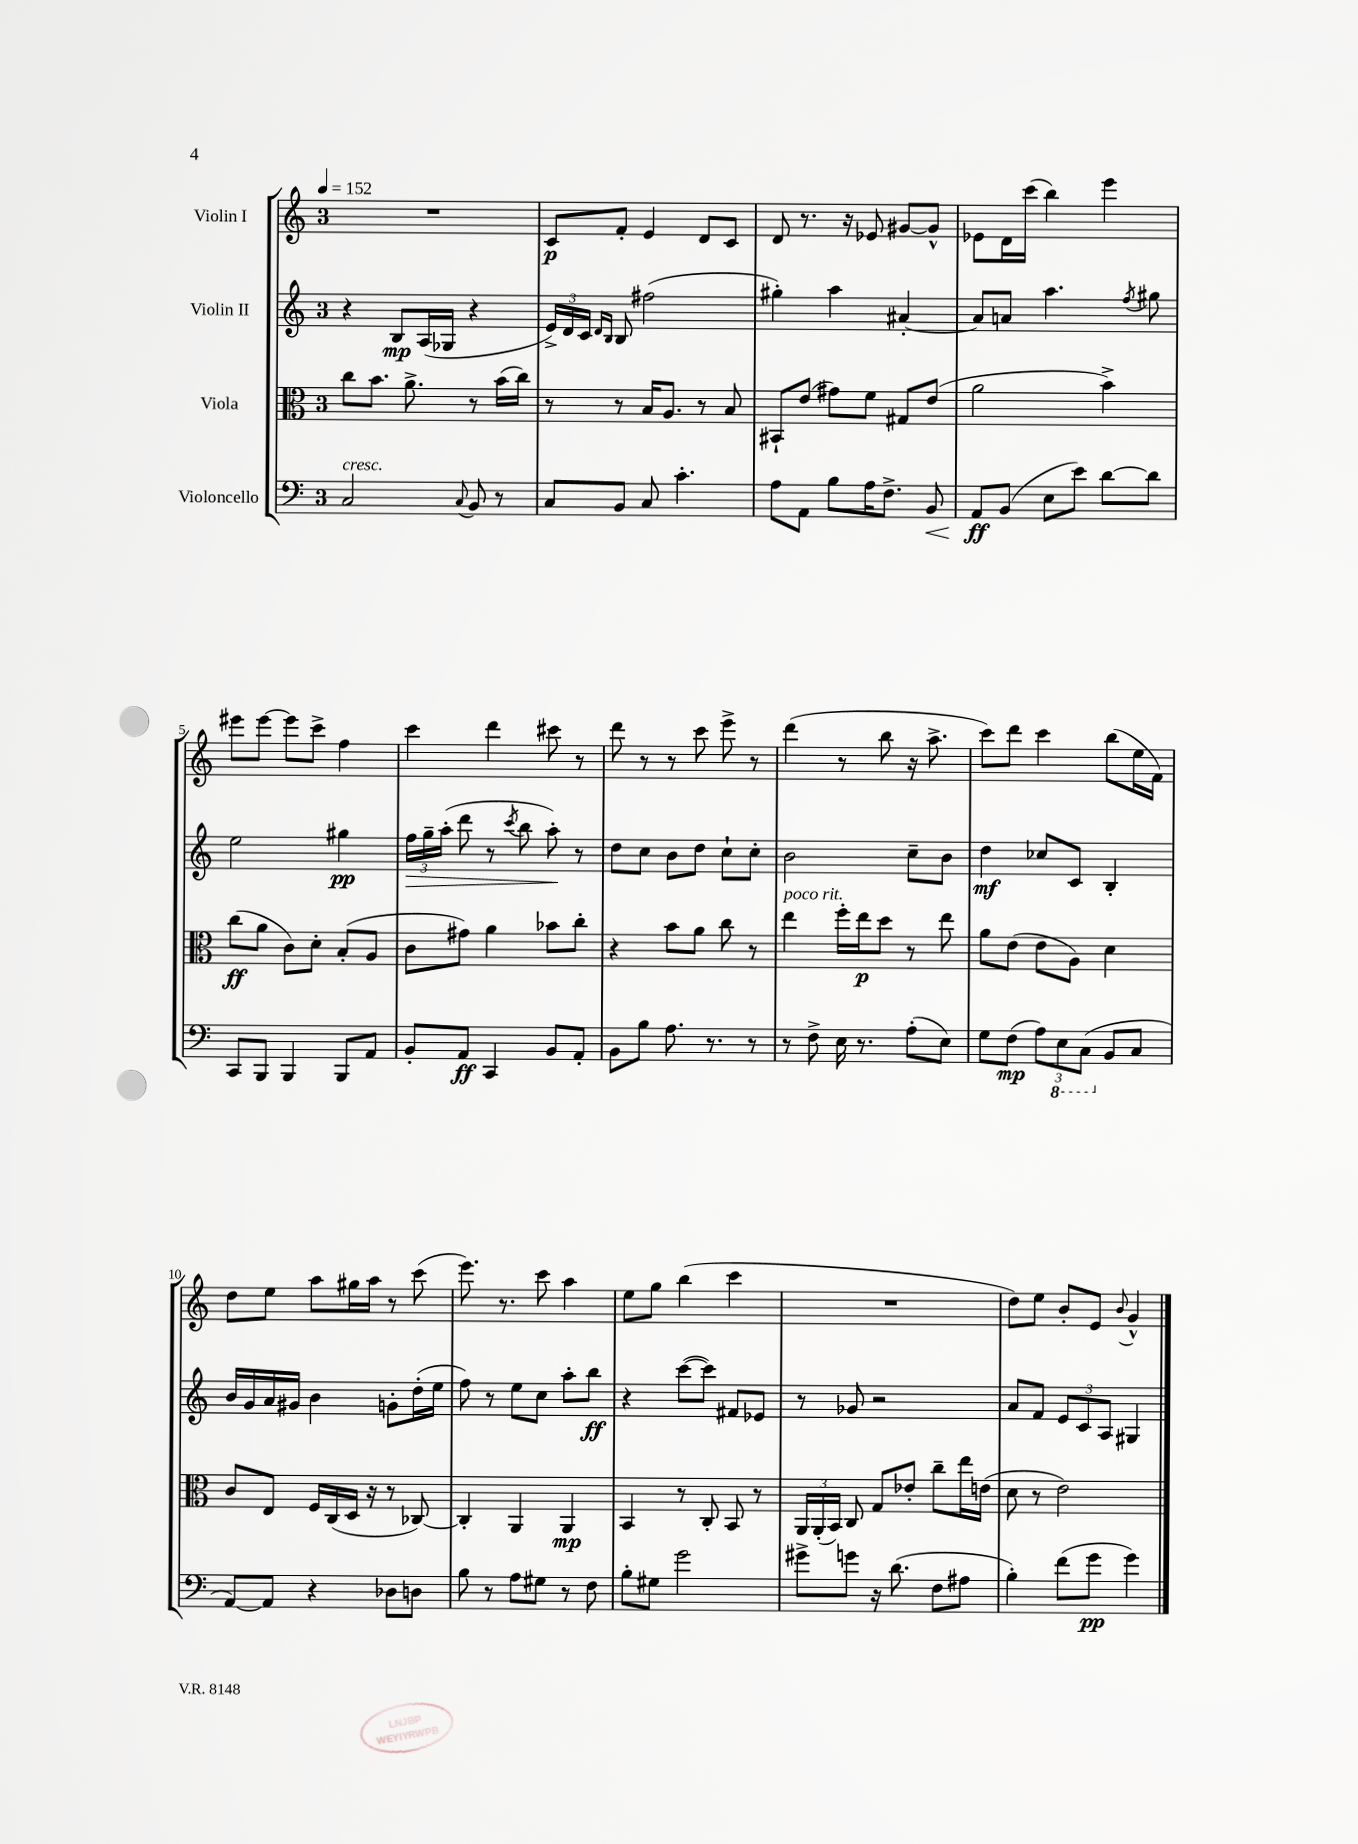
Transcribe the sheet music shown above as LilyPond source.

<<
\new StaffGroup <<
\new Staff = "s0" \with { instrumentName = "Violin I" } {
    \clef treble \key c \major \once \override Staff.TimeSignature.style = #'single-digit \time 3/4 \tempo 4 = 152
    \autoBeamOff R2. |
    c'8[\p f'8]-. e'4 d'8[ c'8] |
    d'8 r8. r16 ees'8 gis'8[~ gis'8]-^ |
    ees'8[ d'16 c'''16]( b''4) e'''4 |
    eis'''8[ eis'''8]~ eis'''8[ c'''8]-> f''4 |
    c'''4 d'''4 cis'''8 r8 |
    d'''8 r8 r8 c'''8 e'''8-> r8 |
    d'''4( r8 b''8 r16 a''8.-> |
    c'''8[) d'''8] c'''4 b''8[( e''16 f'16]) |
    d''8[ e''8] a''8[ gis''16 a''16] r8 c'''8( |
    e'''8.) r8. c'''8 a''4 |
    e''8[ g''8] b''4( c'''4 |
    R2. |
    d''8[) e''8] b'8[-. e'8] \appoggiatura { b'8 } g'4-^ \bar "|." |
}
\new Staff = "s1" \with { instrumentName = "Violin II" } {
    \clef treble \key c \major \once \override Staff.TimeSignature.style = #'single-digit \time 3/4
    \autoBeamOff r4 b8[\mp a16( ges16] r4 |
    \tuplet 3/2 { e'16[->) d'16 c'16] } \grace { d'16[ b16] } b8 fis''2( |
    gis''4-.) a''4 ais'4~-. |
    ais'8[ a'8] a''4. \acciaccatura { f''8 } gis''8 |
    e''2 gis''4\pp |
    \tuplet 3/2 { f''16[\> g''16-- a''16]-.( } d'''8 r8 \acciaccatura { c'''8 } b''8 a''8-.\!) r8 |
    d''8[ c''8] b'8[ d''8] c''8[-! c''8]-. |
    b'2 c''8[-- b'8] |
    d''4\mf ces''8[ c'8] b4-. |
    b'16[ g'16 a'16 gis'16] b'4 g'8[-. d''16-.( e''16] |
    f''8) r8 e''8[ c''8] a''8[-. b''8]\ff |
    r4 c'''8[~( c'''8]) fis'8[ ees'8] |
    r8 ges'8 r2 |
    a'8[ f'8] \tuplet 3/2 { e'8[ c'8 a8] } gis4 \bar "|." |
}
\new Staff = "s2" \with { instrumentName = "Viola" } {
    \clef alto \key c \major \once \override Staff.TimeSignature.style = #'single-digit \time 3/4
    \autoBeamOff c''8[ b'8.] a'8.-> r8 b'16[( c''16]) |
    r8 r8 b16[ a8.] r8 b8 |
    bis,8[-! e'8]( gis'8[) f'8] gis8[ e'8]( |
    a'2 b'4->) |
    c''8[\ff( a'8] c'8[) d'8]-. b8[-.( a8] |
    c'8[ gis'8]) a'4 bes'8[ c''8]-. |
    r4 b'8[ a'8] c''8 r8 |
    e''4^\markup { \italic "poco rit." } f''16[-. e''16\p d''8] r8 e''8 |
    a'8[ e'8]( e'8[ a8]) d'4 |
    c'8[ e8] f16[ c16( d16] r16 r8 ces8~) |
    ces4-. a,4 a,4\mp |
    b,4 r8 c8-. b,8 r8 |
    \tuplet 3/2 { a,16[ a,16-.( b,16]) } c8 g8[ ees'8]-. c''8[-- e''16 e'16]( |
    d'8 r8 e'2) \bar "|." |
}
\new Staff = "s3" \with { instrumentName = "Violoncello" } {
    \clef bass \key c \major \once \override Staff.TimeSignature.style = #'single-digit \time 3/4
    \autoBeamOff c2^\markup { \italic "cresc." } \appoggiatura { c8 } b,8 r8 |
    c8[ b,8] c8 c'4.-. |
    a8[ a,8] b8[ a16 f8.]-> b,8\< |
    a,8[\ff\! b,8]( e8[ e'8]) d'8[~ d'8] |
    c,8[ b,,8] b,,4 b,,8[ a,8] |
    b,8[-. a,8]\ff c,4 b,8[ a,8]-. |
    b,8[ b8] a8. r8. r8 |
    r8 f8-> e16 r8. a8[-.( e8]) |
    g8[ f8]\mp( \tuplet 3/2 { a8[) \ottava #-1 e,8 c,8]( \ottava #0 } b,8[ c8] |
    a,8[~) a,8] r4 des8[ d8] |
    b8 r8 a8[ gis8] r8 f8 |
    b8[-. gis8] g'2 |
    gis'8[-> g'8] r16 d'8.( f8[ ais8] |
    b4-.) f'8[( g'8]\pp g'4) \bar "|." |
}
>>
>>
